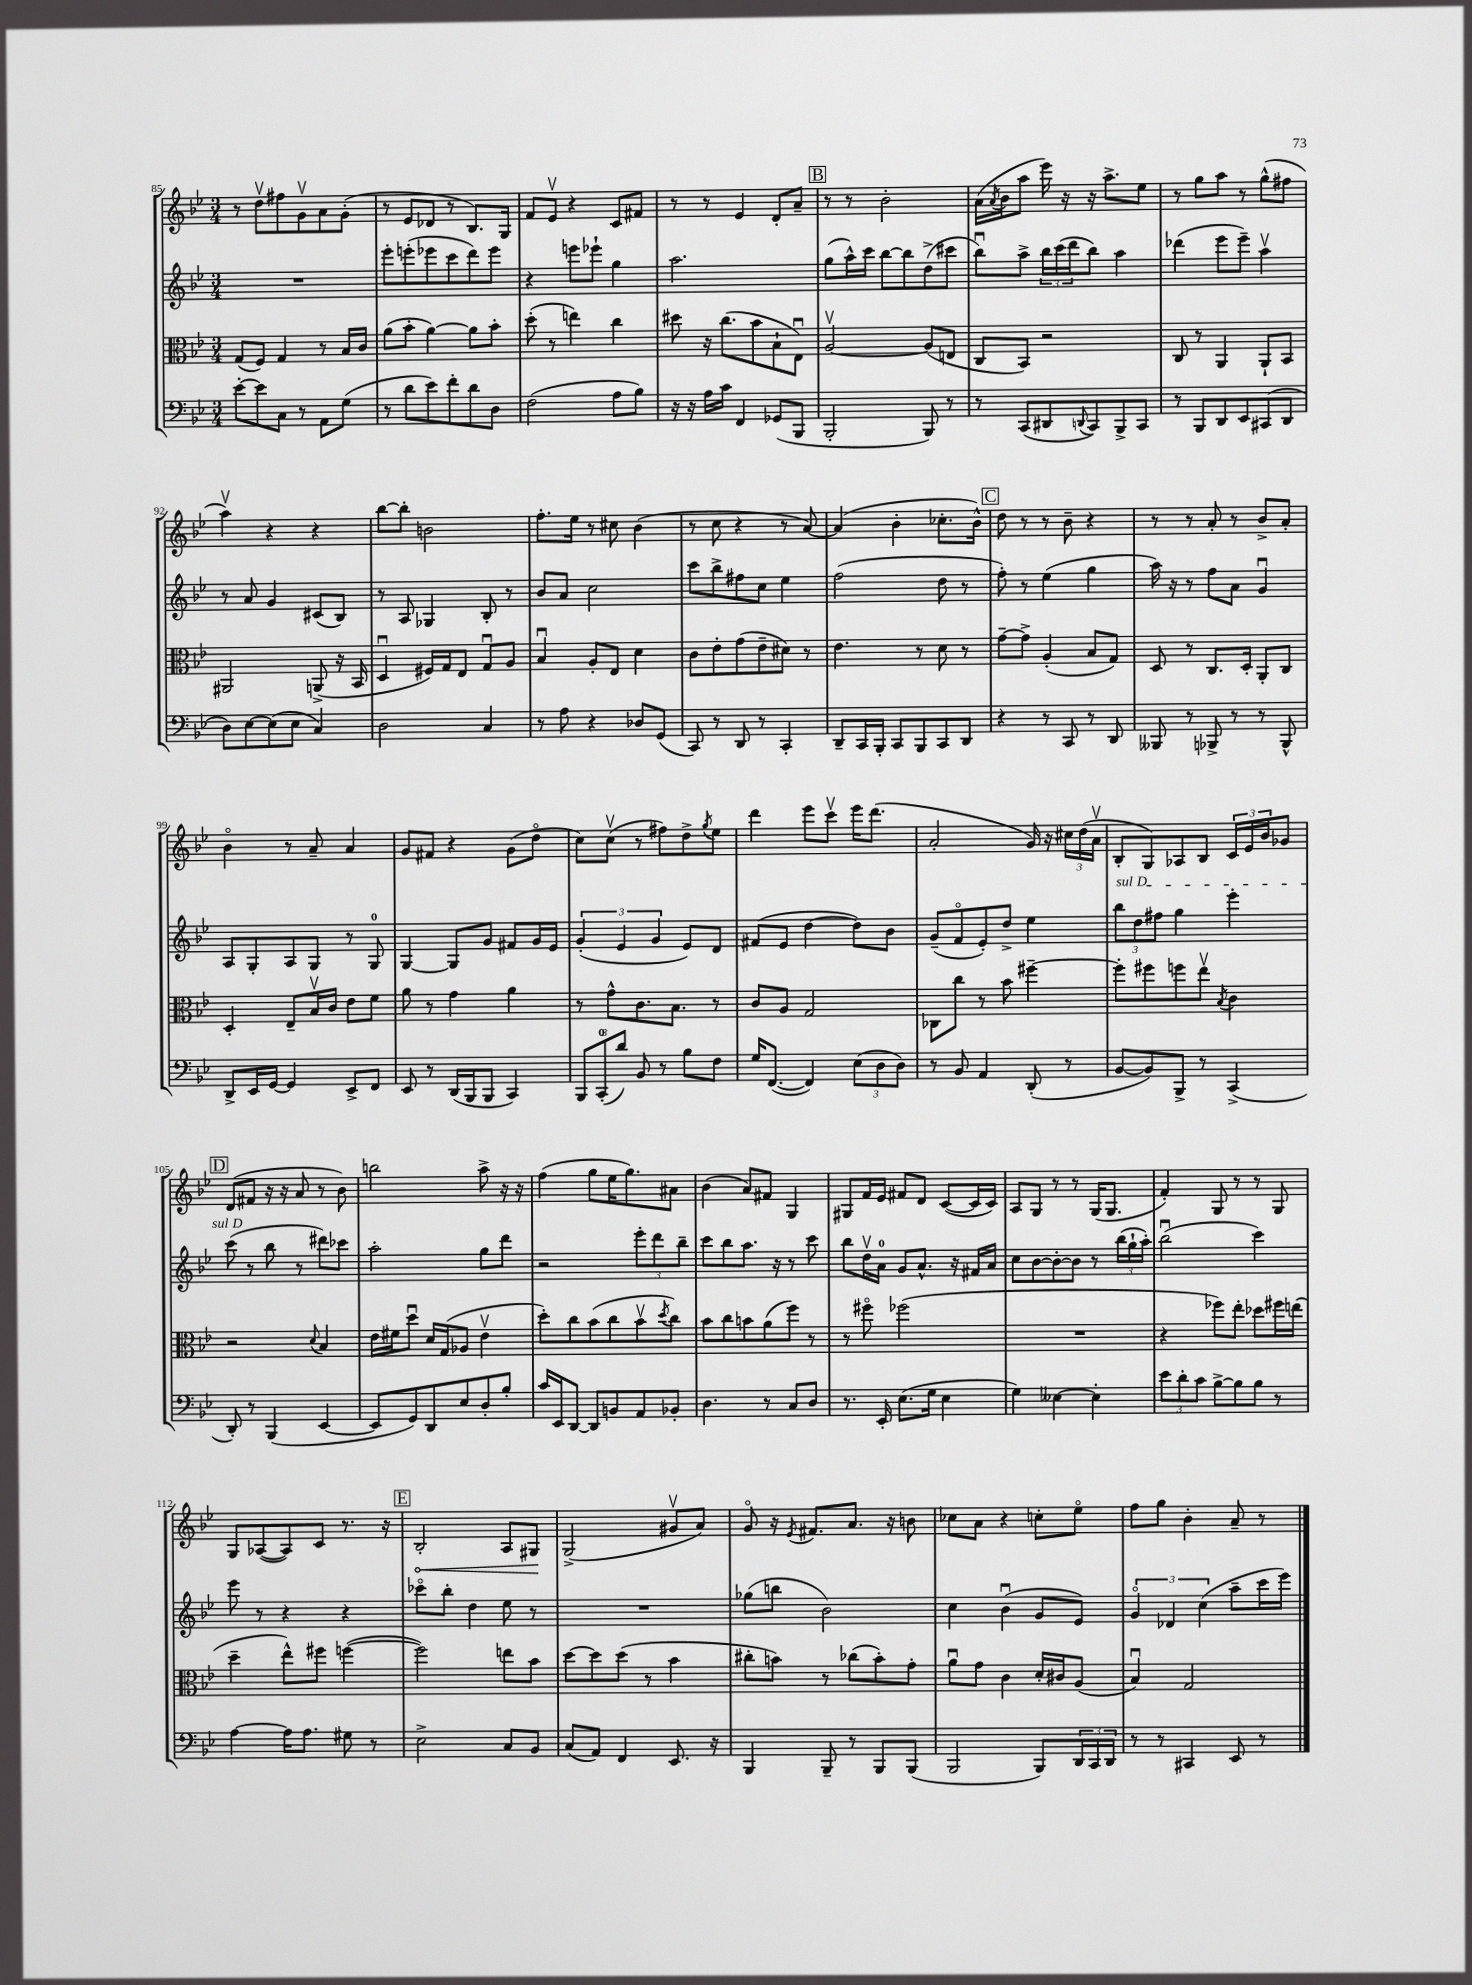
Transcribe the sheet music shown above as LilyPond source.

<<
\new StaffGroup <<
\new Staff = "s0" {
    \clef treble \key bes \major \numericTimeSignature \time 3/4
    r8 d''8\upbow fis''8 g'8\upbow a'8 g'8-.( |
    r8 ees'8 des'8 r8 bes8.) g16 |
    f'8 ees'8\upbow r4 c'8 fis'8 |
    r8 r8 ees'4 d'8-. a'8-- |
    \mark \markup { \box "B" } r8 r8 bes'2-. |
    a'16( \acciaccatura { a'8 } bes'16 a''8 ees'''16) r16 r16 a''8.-> ees''8 |
    r8 g''8 a''8 r8 g''8-^( fis''8 |
    a''4\upbow) r4 r4 |
    bes''8~ bes''8-. b'2 |
    f''8.-. ees''16 r8 cis''8 bes'4( |
    r8 c''8 r4 r8 a'8~) |
    a'4( bes'4-. ces''8.-. bes'16-^) |
    \mark \markup { \box "C" } d''8 r8 r8 bes'8-- r4 |
    r8 r8 a'8-. r8 bes'8-> a'8-. |
    bes'4\flageolet r8 a'8-- a'4 |
    g'8 fis'8 r4 g'8( d''8\flageolet |
    c''8) c''8\upbow( r8 fis''8) d''8-> \acciaccatura { g''8 } ees''8 |
    d'''4 ees'''8 c'''8\upbow ees'''16 d'''8.( |
    a'2-. g'16) r16 \tuplet 3/2 { cis''16 d''16( a'16\upbow } |
    bes8-. g8) aes8 bes8 \tuplet 3/2 { c'16 ees'16 bes'16 } ges'8 |
    \mark \markup { \box "D" } d'8( fis'8 r16 r16 a'8 r8 bes'8) |
    b''2 a''8-> r16 r16 |
    f''4( g''8 ees''16 g''8.) ais'8 |
    bes'4( a'8) fis'8 g4 |
    gis8 f'16 ees'16 fis'8 d'8 c'8~( c'16 c'16) |
    a8 g8 r8 r8 g16( g8. |
    f'4-.) g8 r8 r8 g8 |
    g8 aes8~( aes8) c'8 r8. r16 |
    \mark \markup { \box "E" } \once \override Hairpin.circled-tip = ##t bes2-.\< a8 gis8\! |
    g2->( gis'8\upbow a'8) |
    g'8\flageolet r16 \acciaccatura { ees'8 } fis'8. a'8. r16 b'8 |
    ces''8 a'8 r4 c''8-. ees''8\flageolet |
    f''8 g''8 bes'4-. a'8-- r8 \bar "|." |
}
\new Staff = "s1" {
    \clef treble \key bes \major \numericTimeSignature \time 3/4
    R2. |
    ees'''8-. e'''8-.( ees'''8 c'''8 d'''8) ees'''8 |
    r4 e'''8 ees'''8-! g''4 |
    a''2. |
    \mark \markup { \box "B" } g''8( a''16-^) c'''16 bes''8~ bes''8 d''8->( cis'''8 |
    bes''8\downbow) a''8-> \tuplet 3/2 { bes''16 c'''16( d'''16 } bes''8) a''4 |
    des'''4( ees'''8 ees'''8--) a''4\upbow |
    r8 a'8 g'4 cis'8( bes8) |
    r8 a8 ges4 bes8-. r8 |
    bes'8 a'8 c''2 |
    c'''8 bes''8-> fis''8 c''8 ees''4 |
    f''2( d''8 r8 |
    \mark \markup { \box "C" } f''8-.) r8 ees''4( g''4 |
    a''16) r16 r8 f''8 a'8 g'4\downbow |
    a8 g8-. a8 g8 r8 g8-0 |
    g4~ g8 g'8 fis'8 g'16 ees'16 |
    \tuplet 3/2 { g'4-.( ees'4 g'4 } ees'8) d'8 |
    fis'8( ees'8 d''4~ d''8) bes'8 |
    g'8--( f'8\flageolet ees'8-.) d''8-> ees''4 |
    \tuplet 3/2 { \once \override TextSpanner.bound-details.left.text = \markup { \italic "sul D" } bes''8\startTextSpan d''8 fis''8 } g''4 ees'''4-. |
    \mark \markup { \box "D" } c'''8\stopTextSpan( r8 bes''8 r8 dis'''8) ces'''8 |
    a''2-. g''8 d'''8 |
    r2 \tuplet 3/2 { ees'''8-. d'''8 bes''8-- } |
    c'''8 bes''8 a''8. r16 r8 c'''8 |
    bes''8 d''16\upbow a'16-0 g'8 a'8.-^ r16 fis'16 a'16 |
    c''8 bes'8~ bes'8~-. bes'8 r8 \tuplet 3/2 { bes''16( g''16-! a''16-.) } |
    bes''2\downbow( c'''4) |
    ees'''8 r8 r4 r4 |
    \mark \markup { \box "E" } ces'''8\flageolet bes''8-. d''4 ees''8 r8 |
    R2. |
    ges''8( b''8 bes'2) |
    c''4 bes'4\downbow( g'8 ees'8) |
    \tuplet 3/2 { g'4\flageolet des'4 c''4( } a''8-- c'''16 ees'''16) \bar "|." |
}
\new Staff = "s2" {
    \clef alto \key bes \major \numericTimeSignature \time 3/4
    g8( f8) g4 r8 bes16 c'16 |
    a'8( bes'8-. a'4~) a'8 bes'8-. |
    d''8-.( r8 e''4) c''4 |
    dis''8 r16 c''8.( bes'8 bes8-! ees8\downbow) |
    \mark \markup { \box "B" } a2~\upbow a8( e8 |
    c8 bes,8) r2 |
    c8 r8 a,4 a,8-! bes,8 |
    ais,2 a,8->( r16 bes,16 |
    d4\downbow fis16) g16 ees8 g8\downbow a8 |
    bes4\downbow a8-. ees8 d'4 |
    c'8 ees'8-. g'8( ees'8-- dis'8) r8 |
    ees'4. r8 d'8 r8 |
    \mark \markup { \box "C" } g'8~-- g'8-> a4-.( bes8 g8) |
    d8 r8 c8. d16-. a,8-. c8 |
    d4-. ees8-- bes16\upbow c'16 ees'8 f'8 |
    a'8 r8 g'4 a'4 |
    r8 g'8-^ c'8. bes8. r8 |
    c'8 a8 g2 |
    ces8 c''8 r8 bes'8 fis''4~-- |
    fis''8-. fis''8 f''8 ees''8\upbow \acciaccatura { bes8 } c'4 |
    \mark \markup { \box "D" } r2 \appoggiatura { d'8 } bes4 |
    ees'16 fis'16 d''8\downbow d'16 g16( aes8 ees'4\upbow |
    d''8-.) c''8 bes'8( c''8 bes'8\upbow \acciaccatura { d''8 } c''8) |
    bes'8 c''8 b'8 a'8( f''8) r8 |
    r8 fis''8\flageolet fes''2( |
    R2. |
    r4 fes''8) ees''8-. des''8 fis''16 e''16( |
    d''4-- ees''8-^) fis''8 f''4~( |
    \mark \markup { \box "E" } f''2) e''8 bes'8 |
    d''8~ d''8 d''8( r8 bes'4 |
    cis''8-. b'8) r8 ces''8( b'8-.) g'8-. |
    a'8\downbow g'8 c'4 d'16-. cis'16 a8( |
    bes4\downbow) g2 \bar "|." |
}
\new Staff = "s3" {
    \clef bass \key bes \major \numericTimeSignature \time 3/4
    ees'8~-. ees'8 c8 r8 a,8 g8( |
    r8 d'8 ees'8) f'8-. d'8 d8 |
    f2( a8 bes8) |
    r16 r16 a16 c'16 f,4 ges,8( bes,,8 |
    \mark \markup { \box "B" } bes,,2-. bes,,8) r8 |
    r8 c,8( dis,8 \appoggiatura { d,8 } c,8) bes,,8-> c,8 |
    r8 bes,,8 d,8 ees,8 cis,8( d,8 |
    d8) ees8~ ees8( ees8 c4) |
    d2 c4 |
    r8 a8 r4 des8 g,8( |
    c,8) r8 d,8 r8 c,4-. |
    d,8-- c,16 bes,,16-. c,8 bes,,8 c,8 d,8 |
    \mark \markup { \box "C" } r4 r8 c,8 r8 d,8 |
    beses,,8 r8 bes,,8-> r8 r8 bes,,8-^ |
    d,8-> ees,16 g,16~ g,4 ees,8-> f,8 |
    ees,8 r8 d,16( bes,,16 bes,,8 c,4) |
    \tuplet 3/2 { bes,,8 c,8-0-.( d'8) } bes,8 r8 bes8 f8 |
    g16 f,8.~( f,4) \tuplet 3/2 { ees8( d8 d8) } |
    r8 bes,8 a,4 d,8-.( r8 |
    bes,8~ bes,8) bes,,8-> r8 c,4->( |
    \mark \markup { \box "D" } d,8-.) r8 bes,,4( ees,4~ |
    ees,8 g,8) d,8 ees8 d8-. bes8-. |
    c'16 ees,16 d,8~ d,8 b,8 a,8 bes,8-. |
    d4. r8 c8 d8 |
    r8. ees,16-. ees8.( g16 ees4 |
    g4) eeses4~ eeses4-. |
    \tuplet 3/2 { ees'8 d'8-. c'8 } bes8~-> bes8 bes8 r8 |
    a4~ a16 a8. gis8 r8 |
    \mark \markup { \box "E" } ees2-> c8 bes,8 |
    c8( a,8) f,4 ees,8. r16 |
    bes,,4 bes,,8-- r8 bes,,8 bes,,8( |
    bes,,2 bes,,8) \tuplet 3/2 { d,16 c,16 d,16 } |
    r8 r8 cis,4 ees,8 r8 \bar "|." |
}
>>
>>
\layout { \context { \Score currentBarNumber = #85 } }
